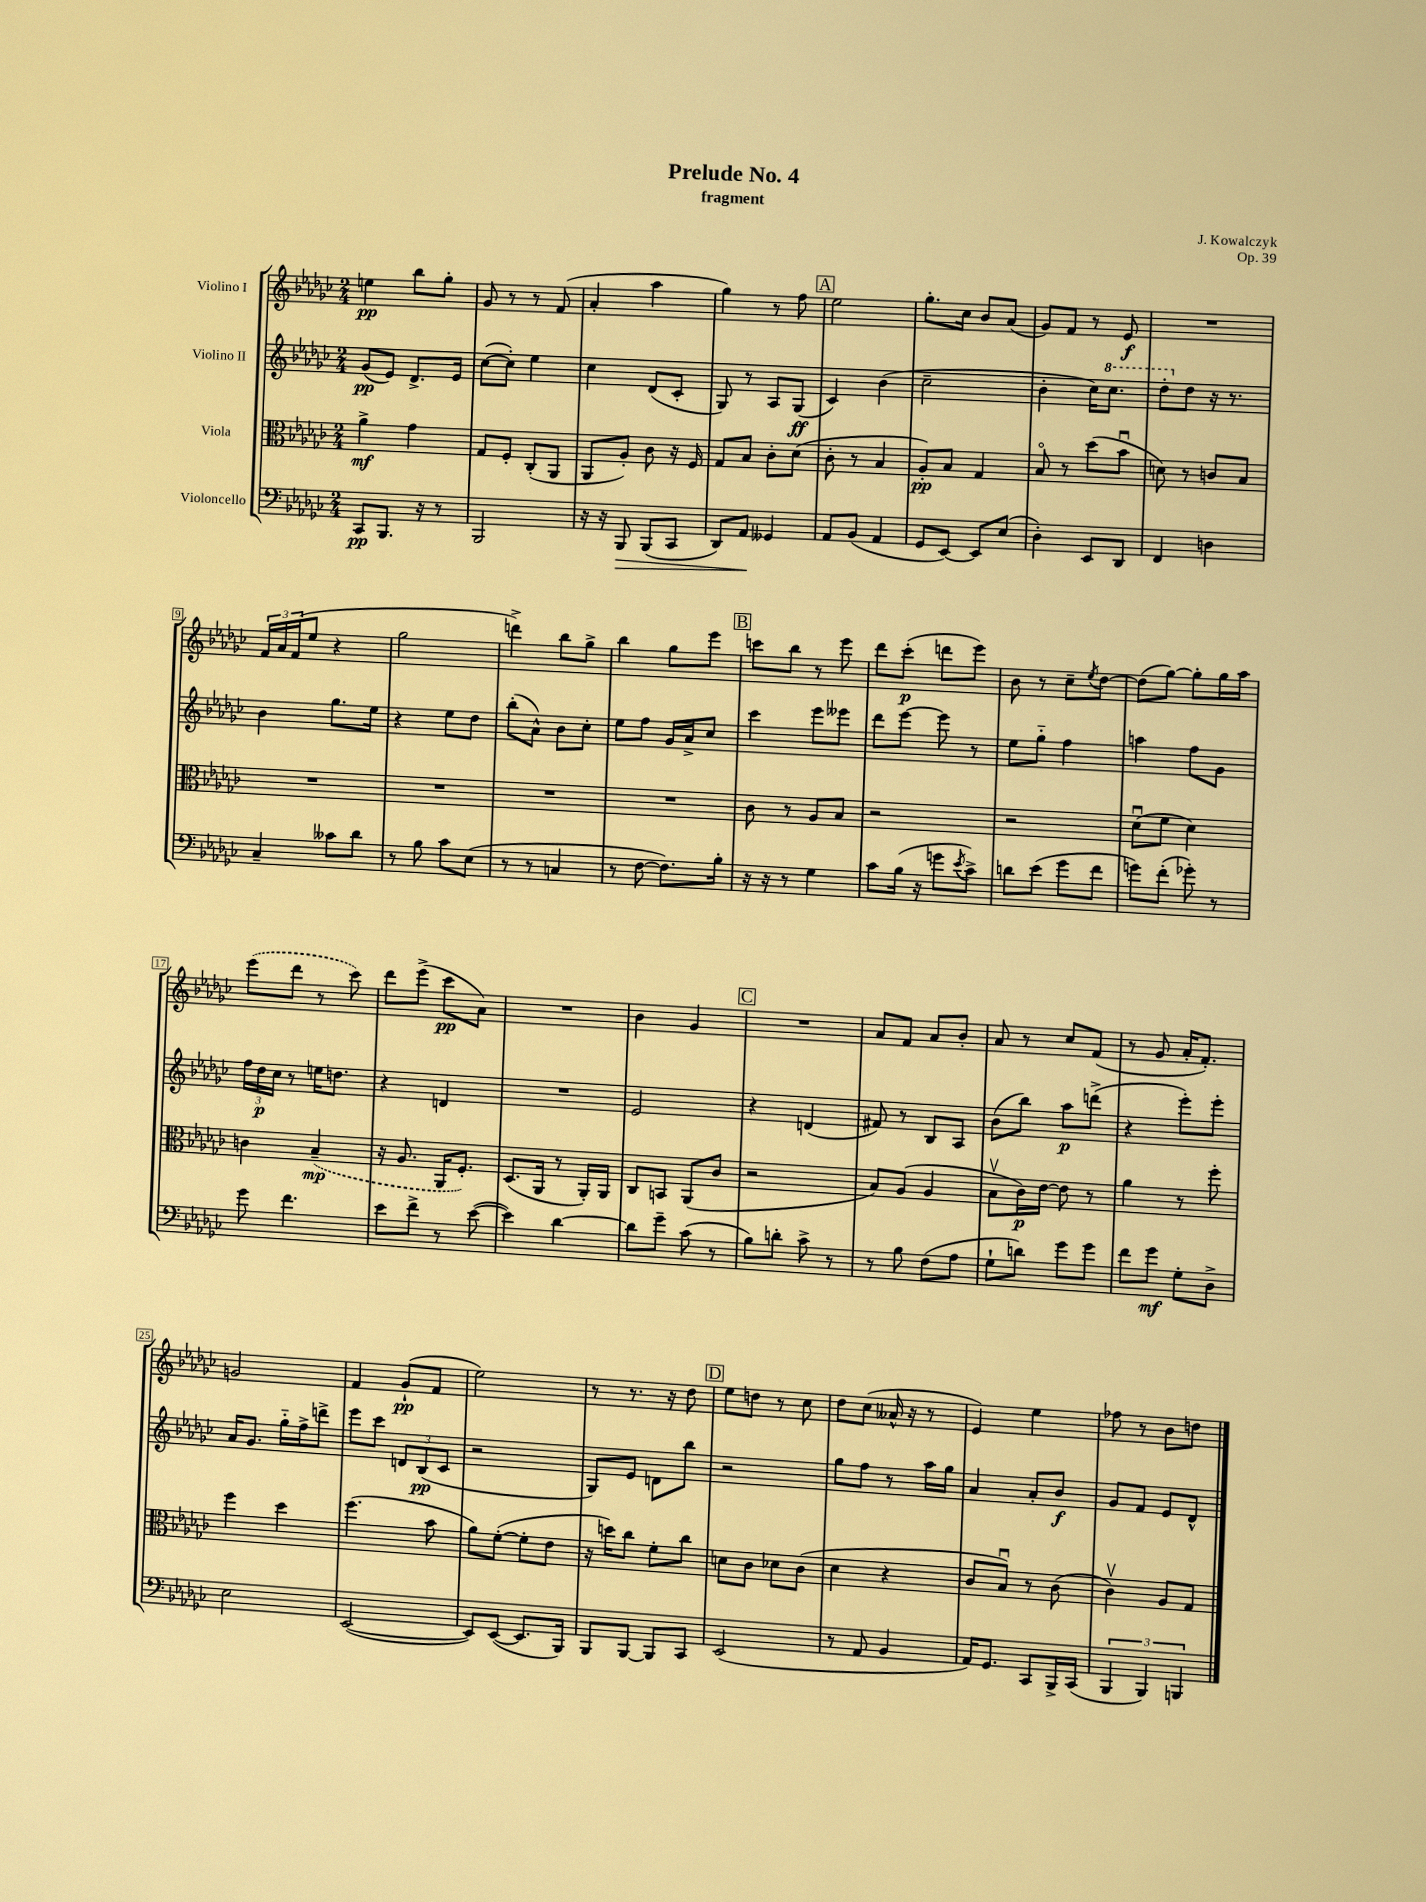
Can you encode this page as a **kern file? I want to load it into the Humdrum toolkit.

**kern	**kern	**kern	**kern
*staff4	*staff3	*staff2	*staff1
*clefF4	*clefC3	*clefG2	*clefG2
*k[b-e-a-d-g-c-]	*k[b-e-a-d-g-c-]	*k[b-e-a-d-g-c-]	*k[b-e-a-d-g-c-]
*M2/4	*M2/4	*M2/4	*M2/4
8CC-/L	4a-^\	(8g-/L	4ee\
8.BBB-/J	.	8e-/J)	.
.	4g-\	8.d-^/L	8bb-\L
16r	.	.	.
8r	.	.	8gg-'\J
.	.	16e-/Jk	.
=	=	=	=
2BBB-/	8G-/L	([8cc-\L	8g-/
.	8F'/J	8cc-'\]J)	8r
.	(8C-'/L	4ee-\	8r
.	8AA-/J	.	(8f/
=	=	=	=
16r	8AA-/L	4cc-\	4a-'/
16r	.	.	.
8BBB-/	8A-'/J)	.	.
(8BBB-/L	8c-\	(8d-/L	4aa-\
8CC-/J	16r	8c-'/J	.
.	16F/	.	.
=	=	=	=
8DD-/L)	8G-/L	8G-/)	4gg-\)
8AA-/J	8B-/J	8r	.
4GG--/	8c-'\L	8A-/L	8r
.	(8d-\J	(8G-/J	8ff\
=	=	=	=
8AA-/L	8c-'\	4c-/)	2ee-\
(8BB-/J	8r	.	.
4AA-/	4B-/	(4b-\	.
=	=	=	=
8GG-/L	8A-'/L)	2cc-~\	8.gg-'\L
[8EE-/J)	8B-/J	.	.
.	.	.	16cc-\Jk
8EE-/]L	4G-/	.	8b-/L
(8E-/J	.	.	(8a-/J
=	=	=	=
4D-'\)	8B-o/	4b-'\	8g-/L)
.	8r	.	8f/J
8EE-/L	(8dd-\L	16cc-\LK)	8r
.	.	8.ccc-\J	.
8DD-/J	8b-u\J	.	8e-/
=	=	=	=
4FF/	8d\)	8ddd-'\L	2r
.	8r	8dd-\J	.
4D\	8c/L	16r	.
.	.	8.r	.
.	8B-/J	.	.
=	=	=	=
4C-~/	2r	4b-\	24f/LL
.	.	.	24a-/
.	.	.	(24f/J
.	.	.	8ee-/J
8c--\L	.	8.gg-\L	4r
8d-\J	.	.	.
.	.	16ee-\Jk	.
=	=	=	=
8r	2r	4r	2gg-\
8B-\	.	.	.
8c-\L	.	8ee-\L	.
(8E-\J	.	8dd-\J	.
=	=	=	=
8r	2r	(8bb-'\L	4ddd^\)
8r	.	8a-^^\J)	.
4C/	.	8b-\L	8bb-\L
.	.	8cc-'\J	8gg-^\J
=	=	=	=
8r	2r	8ee-\L	4bb-\
[8F\	.	8ff\J	.
8.F\]L)	.	16g-/LL	8gg-\L
.	.	16a-^/J	.
.	.	8cc-/J	8eee-\J
16B-'\Jk	.	.	.
=	=	=	=
16r	8c-\	4ccc-\	8ccc\L
16r	.	.	.
8r	8r	.	8bb-\J
4G-\	8A-/L	8eee-\L	8r
.	8B-/J	8eee--\J	8eee-\
=	=	=	=
8c-\L	2r	8ddd-\L	8ddd-\L
(16B-\Jk	.	[8eee-\J	(8ccc-'\J
16r	.	.	.
8g\L	.	8eee-\]	8ddd\L
8qe-/	.	.	.
8c-^\J)	.	8r	8eee-\J)
=	=	=	=
8d\L	2r	8ee-\L	8b-\
(8e-\J	.	8gg-'~\J	8r
8g-\L	.	4ff\	8cc-~\L
.	.	.	8qee-/
8f\J	.	.	[8dd-\J
=	=	=	=
8g\L)	(8d-u\L	4aa\	(8dd-\]L
(8f'\J	8f\J	.	[8gg-\J)
8g-'\)	4d-\)	8ff\L	8gg-'\]L
8r	.	8g-\J	16gg-\L
.	.	.	16aa-\JJ
=	=	=	=
8g-\	4c\	24ff\LL	(8eee-\L
.	.	24dd-\	.
.	.	24cc-\JJ	.
4.f\	.	8r	8ddd-\J
.	(4B-~/	16ee\LK	8r
.	.	8.dd\J	.
.	.	.	8ccc-\)
=	=	=	=
8e-\L	16r	4r	8ddd-\L
.	8.A-/	.	.
8f^\J	.	.	(8eee-^\J
8r	16AA-/LK	4d/	8ccc-\L
.	8.F'/J)	.	.
([8e-\	.	.	8a-\J)
=	=	=	=
4e-\])	(8.D-/L	2r	2r
.	16AA-/Jk	.	.
[4d-\	8r	.	.
.	16AA-'/LL)	.	.
.	16AA-/JJ	.	.
=	=	=	=
8d-\]L	8C-/L	2e-/	4b-\
8g-~\J	8BB/J	.	.
(8c-\	(8AA-/L	.	4g-/
8r	8c-/J	.	.
=	=	=	=
8B-\L)	2r	4r	2r
8d'\J	.	.	.
8c-^\	.	(4d/	.
8r	.	.	.
=	=	=	=
8r	8B-/L)	8f#/)	8a-/L
8B-\	(8A-/J	8r	8f/J
(8F\L	4A-/	8B-/L	8a-/L
8A-\J	.	8A-/J	8b-'/J
=	=	=	=
8G-`\L	8B-v\L	(8b-\L	8a-/
8d\J)	16c-\L)	8bb-\J)	8r
.	[16e-\JJ	.	.
8g-\L	8e-\]	8aa-\L	8cc-/L
8g-\J	8r	(8ddd^\J	(8f/J
=	=	=	=
8f\L	4a-\	4r	8r
8g-\J	.	.	8g-/
8G-'\L	8r	8eee-'\L)	16a-'/LK
.	.	.	8.f'/J)
8D-^\J	8ff'\	8eee-'\J	.
=	=	=	=
2E-\	4ff\	16a-/LK	2g/
.	.	8.g-/J	.
.	4dd-\	16gg-'~\LL	.
.	.	16ff^\J	.
.	.	8ddd^\J	.
=	=	=	=
([2EE-/	(4.ff\	8eee-\L	4f/
.	.	8ccc-\J	.
.	.	12d/L	(8g-`/L
.	.	(12B-/	.
.	8b-\	.	8f/J
.	.	12c-/J	.
=	=	=	=
8EE-/]L)	8a-\L)	2r	2ee-\)
([8EE-/J	([8f'\J	.	.
8.EE-/]L	8f'\]L	.	.
.	8e-\J	.	.
16BBB-/Jk)	.	.	.
=	=	=	=
8BBB-/L	16r	8G-/L)	8r
.	16dd\LK)	.	.
[8BBB-/J	8cc-\J	8e-/J	8.r
8BBB-/]L	8f'\L	8d\L	.
.	.	.	16r
8CC-/J	8cc-\J	8bb-\J	8dd-\
=	=	=	=
(2EE-/	8d\L	2r	8ee-\L
.	8c-\J	.	8dd\J
.	8d-\L	.	8r
.	(8c-\J	.	8cc-\
=	=	=	=
8r	4d-\	8gg-\L	8dd-\L
8AA-/	.	8ff\J	(8cc-\J
4BB-/	4r	8r	16a--^^/
.	.	.	16r
.	.	16aa-\LL	8r
.	.	16gg-\JJ	.
=	=	=	=
16AA-/LK)	8c-/L	4a-/	4e-/)
8.GG-/J	.	.	.
.	8B-u/J)	.	.
8CC-/L	8r	8a-'/L	4ee-\
16BBB-^/L	(8c-\	8b-/J	.
(16CC-/JJ	.	.	.
=	=	=	=
6BBB-/	4c-v\)	8g-/L	8ff-\
.	.	8f/J	8r
6BBB-/)	.	.	.
.	8A-/L	8e-/L	8b-\L
6BBB/	.	.	.
.	8G-/J	8d-^^/J	8dd\J
==	==	==	==
*-	*-	*-	*-
